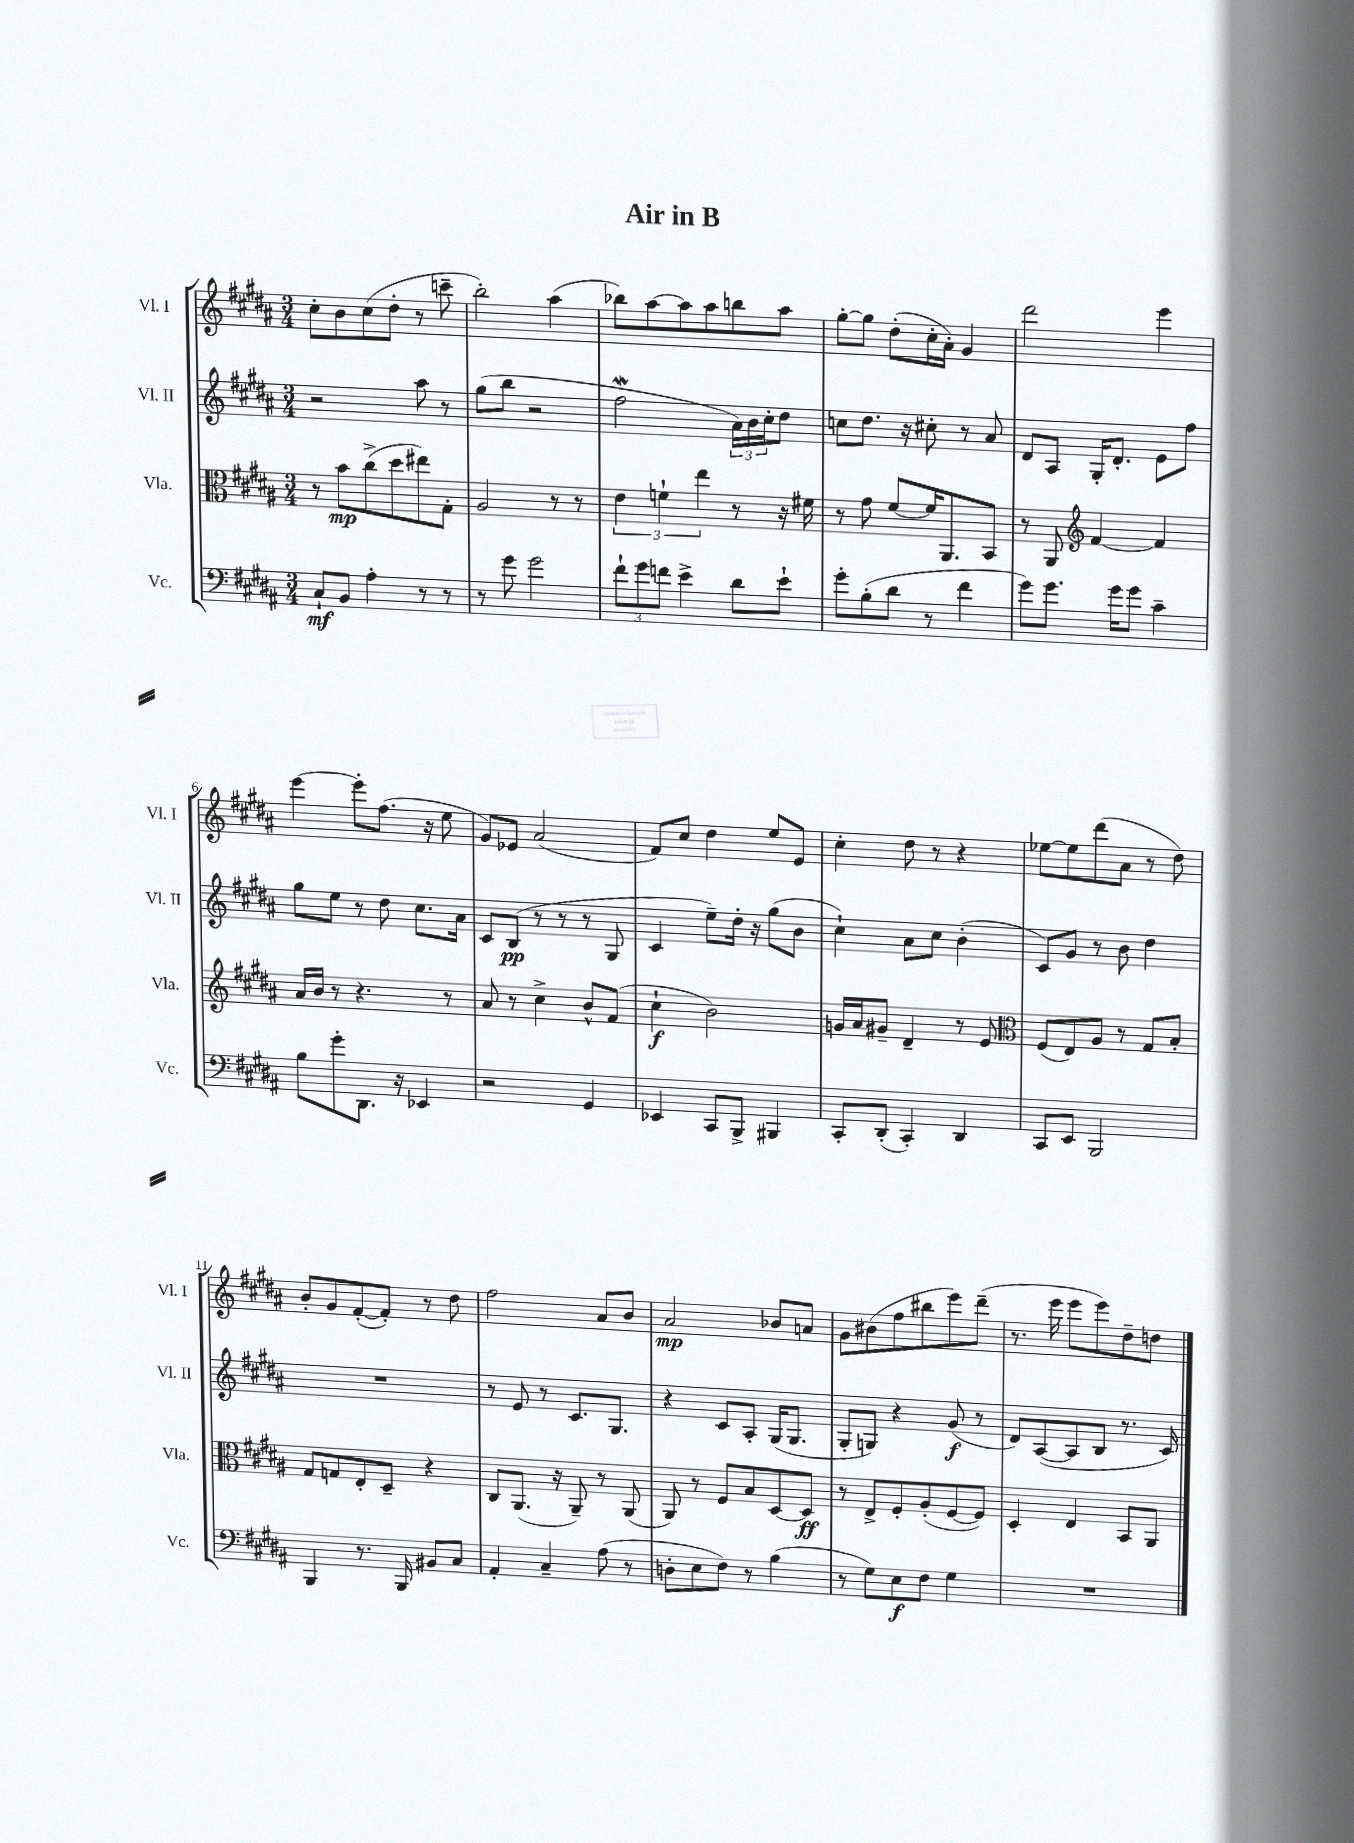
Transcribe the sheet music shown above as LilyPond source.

\header { title = "Air in B" }
<<
\new StaffGroup <<
\new Staff = "s0" \with { instrumentName = "Vl. I" shortInstrumentName = "Vl. I" } {
    \clef treble \key b \major \numericTimeSignature \time 3/4
    cis''8-. b'8 cis''8( dis''8-. r8 c'''8-- |
    b''2-.) ais''4( |
    bes''8) ais''8~ ais''8 ais''8 b''8 ais''8 |
    gis''8~-. gis''8 dis''8-.( cis''16-. ais'16-.) gis'4 |
    dis'''2 e'''4 |
    e'''4~ e'''8-. fis''8.( r16 e''8 |
    gis'8) ees'8 ais'2( |
    fis'8) cis''8 dis''4 e''8 e'8 |
    cis''4-. dis''8 r8 r4 |
    ees''8~ ees''8 dis'''8( ais'8 r8 dis''8) |
    b'8-. gis'8 fis'8~-.( fis'8-.) r8 dis''8 |
    fis''2 ais'8 b'8 |
    ais'2\mp bes'8 a'8 |
    gis'8 bis'8( fis''8 bis''8 e'''8) dis'''8--( |
    r8. e'''16 e'''8 e'''8) dis''8-- d''8 \bar "|." |
}
\new Staff = "s1" \with { instrumentName = "Vl. II" shortInstrumentName = "Vl. II" } {
    \clef treble \key b \major \numericTimeSignature \time 3/4
    r2 ais''8 r8 |
    gis''8( b''8 r2 |
    fis''2\mordent \tuplet 3/2 { ais'16) b'16 cis''16-. } dis''8 |
    c''8 dis''8. r16 cis''8-. r8 ais'8 |
    dis'8 ais8 gis16-. dis'8.-. e'8 fis''8 |
    gis''8 e''8 r8 dis''8 cis''8. ais'16 |
    cis'8 b8\pp( r8 r8 r8 gis8 |
    cis'4 e''8--) dis''16-. r16 gis''8( b'8 |
    cis''4-!) ais'8 cis''8 b'4-.( |
    cis'8) gis'8 r8 b'8 dis''4 |
    R2. |
    r8 e'8 r8 cis'8. gis8. |
    r4 cis'8 ais8-. gis16( gis8. |
    gis8-. g8) r4 gis'8\f( r8 |
    dis'8) ais8~( ais8 b8 r8. cis'16) \bar "|." |
}
\new Staff = "s2" \with { instrumentName = "Vla." shortInstrumentName = "Vla." } {
    \clef alto \key b \major \numericTimeSignature \time 3/4
    r8 b'8\mp cis''8->( dis''8 eis''8) gis8-. |
    ais2 r8 r8 |
    \tuplet 3/2 { e'4 f'4-! e''4 } r8 r16 fis'16 |
    r8 gis'8 fis'8~ fis'16 ais,8. b,8 |
    r8 ais,8 \clef treble fis'4~ fis'4 |
    ais'16 b'16 r8 r4. r8 |
    ais'8 r8 cis''4-> b'8-^ fis'8( |
    cis''4-!\f b'2) |
    g'16 ais'16 gis'8-- dis'4-- r8 e'8 |
    \clef alto fis8( e8) ais8 r8 gis8 b8-. |
    gis8 g8 e8-. dis8-- r4 |
    cis8 ais,8.( r16 ais,8--) r8 ais,8( |
    ais,8) r8 fis8 b8 dis8~ dis8\ff |
    r8 e8-> fis8-. ais8-.( fis8~ fis8) |
    dis4-. e4 b,8 ais,8 \bar "|." |
}
\new Staff = "s3" \with { instrumentName = "Vc." shortInstrumentName = "Vc." } {
    \clef bass \key b \major \numericTimeSignature \time 3/4
    cis8-!\mf b,8 ais4-. r8 r8 |
    r8 gis'8 gis'2 |
    \tuplet 3/2 { fis'8-! gis'8 f'8 } e'4-> dis'8 e'8-! |
    gis'8-. b8-.( dis'8 r8 fis'4 |
    gis'8) gis'8. gis'16 gis'8 cis'4-- |
    b8 gis'8-. dis,8. r16 ees,4 |
    r2 gis,4 |
    ees,4 cis,8 b,,8-> bis,,4 |
    cis,8-. dis,8-.( cis,4-.) dis,4 |
    cis,8 e,8 b,,2 |
    b,,4 r8. b,,16 bis,8 cis8 |
    ais,4-. cis4-- ais8( r8 |
    d8-. e8 fis8) r8 b4( |
    r8 gis8) e8\f fis8 gis4 |
    R2. \bar "|." |
}
>>
>>
